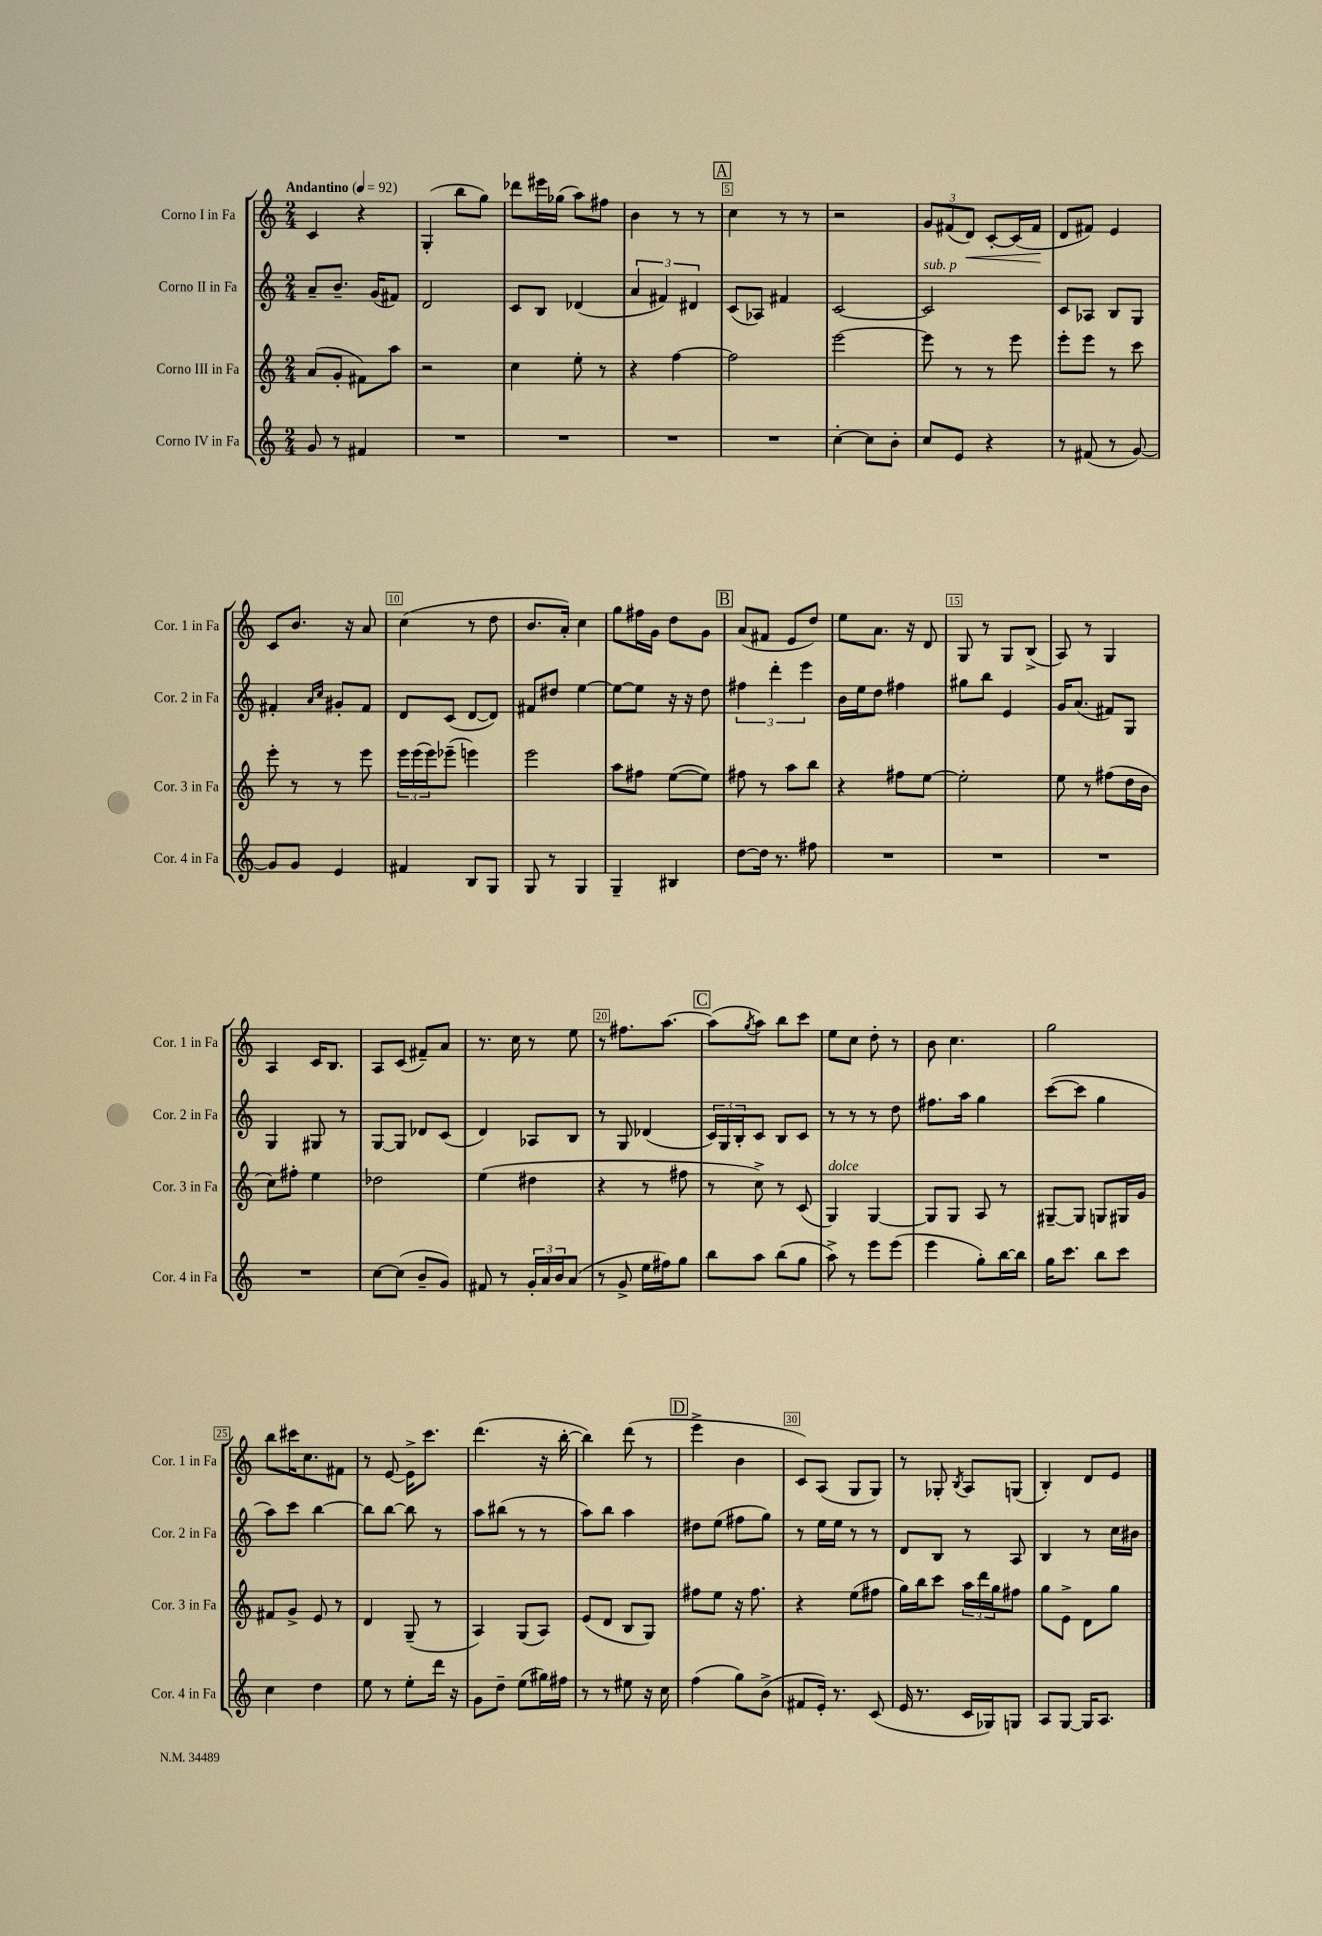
<<
\new StaffGroup <<
\new Staff = "s0" \with { instrumentName = "Corno I in Fa" shortInstrumentName = "Cor. 1 in Fa" } {
    \clef treble \key c \major \numericTimeSignature \time 2/4 \tempo "Andantino" 4 = 92
    c'4 r4 |
    g4-.( b''8 g''8) |
    des'''8 eis'''16 ges''16( a''8) fis''8 |
    b'4 r8 r8 |
    \mark \markup { \box "A" } c''4 r8 r8 |
    r2 |
    \tuplet 3/2 { g'8 fis'8( d'8\<) } c'8~-. c'16( fis'16\! |
    d'8 fis'8) e'4 |
    c'8 b'8. r16 a'8 |
    c''4( r8 d''8 |
    b'8. a'16-.) c''4 |
    g''8 fis''16 g'16 d''8 g'8 |
    \mark \markup { \box "B" } a'8( fis'8 e'8 d''8) |
    e''8 a'8. r16 d'8 |
    g8 r8 g8 b8->( |
    a8) r8 g4 |
    a4 c'16 b8. |
    a8 c'8( fis'8--) a'8 |
    r8. c''16 r8 e''8 |
    r8 fis''8. a''8.~ |
    \mark \markup { \box "C" } a''8( \acciaccatura { g''8 } a''8) b''8 c'''8 |
    e''8 c''8 d''8-. r8 |
    b'8 c''4. |
    g''2 |
    b''8 cis'''16 c''8. fis'8 |
    r8 e'8~ e'16-> c'''8. |
    d'''4.( r16 b''16~-. |
    b''4) d'''8( r8 |
    \mark \markup { \box "D" } e'''4-> b'4 |
    c'8) a8( g8 g8) |
    r8 ges8-. \acciaccatura { b8 } a8 g8( |
    b4-.) d'8 e'8 \bar "|." |
}
\new Staff = "s1" \with { instrumentName = "Corno II in Fa" shortInstrumentName = "Cor. 2 in Fa" } {
    \clef treble \key c \major \numericTimeSignature \time 2/4
    a'8-- b'8.-- g'16( fis'8) |
    d'2 |
    c'8 b8 des'4( |
    \tuplet 3/2 { a'4 fis'4) dis'4 } |
    \mark \markup { \box "A" } c'8( aes8) fis'4 |
    c'2~ |
    c'2^\markup { \italic "sub. p" } |
    c'8 aes8 b8 g8 |
    fis'4-. \grace { a'16 c''16 } gis'8-. fis'8 |
    d'8 c'8( d'8~ d'8) |
    fis'8 dis''8 e''4~ |
    e''8~ e''8 r16 r16 d''8 |
    \mark \markup { \box "B" } \tuplet 3/2 { fis''4 d'''4-. e'''4 } |
    b'16 e''16 d''8 fis''4 |
    gis''8 b''8 e'4 |
    g'16 a'8.( fis'8) g8 |
    g4 gis8 r8 |
    g8~ g8 des'8 c'8( |
    d'4) aes8 b8 |
    r8 g8 des'4( |
    \mark \markup { \box "C" } \tuplet 3/2 { c'16) g16 b16-. } c'8 b8 c'8 |
    r8 r8 r8 d''8 |
    fis''8. a''16 g''4 |
    c'''8~( c'''8 g''4 |
    a''8) c'''8 b''4~ |
    b''8 b''8~ b''8 r8 |
    a''8 bis''8( r8 r8 |
    a''8) b''8 a''4 |
    \mark \markup { \box "D" } dis''8 e''8( fis''8 g''8) |
    r8 e''16 e''16 r8 r8 |
    d'8 b8 r8 a8 |
    b4 r8 c''16 bis'16 \bar "|." |
}
\new Staff = "s2" \with { instrumentName = "Corno III in Fa" shortInstrumentName = "Cor. 3 in Fa" } {
    \clef treble \key c \major \numericTimeSignature \time 2/4
    a'8( g'8-. fis'8) a''8 |
    r2 |
    c''4 e''8-. r8 |
    r4 f''4~ |
    \mark \markup { \box "A" } f''2 |
    e'''2~ |
    e'''8 r8 r8 e'''8 |
    e'''8-. e'''8 r8 c'''8 |
    e'''8-. r8 r8 e'''8 |
    \tuplet 3/2 { e'''16 e'''16( e'''16) } ees'''8--( e'''4) |
    e'''2 |
    a''8 fis''8 e''8~( e''8) |
    \mark \markup { \box "B" } fis''8 r8 a''8 b''8 |
    r4 fis''8 e''8~ |
    e''2-. |
    e''8 r8 fis''8( d''16 b'16 |
    c''8) fis''8-. e''4 |
    des''2 |
    e''4( dis''4 |
    r4 r8 fis''8 |
    \mark \markup { \box "C" } r8 c''8->) r8 c'8( |
    g4^\markup { \italic "dolce" }) g4~ |
    g8 g8 a8 r8 |
    gis8~-- gis8 g8 gis16 g'16 |
    fis'8 g'8-> e'8 r8 |
    d'4 g8--( r8 |
    a4) g8( a8) |
    e'8( d'8 b8 g8) |
    \mark \markup { \box "D" } fis''8 e''8 r16 fis''8. |
    r4 e''8( fis''8 |
    g''16) b''16 c'''8 \tuplet 3/2 { a''16 d'''16 g''16 } fis''8 |
    g''8 e'8-> d'8 g''8 \bar "|." |
}
\new Staff = "s3" \with { instrumentName = "Corno IV in Fa" shortInstrumentName = "Cor. 4 in Fa" } {
    \clef treble \key c \major \numericTimeSignature \time 2/4
    g'8 r8 fis'4 |
    R2 |
    R2 |
    R2 |
    \mark \markup { \box "A" } R2 |
    c''4~-. c''8 b'8-. |
    c''8 e'8 r4 |
    r8 fis'8( r8 g'8~) |
    g'8 g'8 e'4 |
    fis'4 b8 g8 |
    g8 r8 g4 |
    g4-- bis4 |
    \mark \markup { \box "B" } d''8~ d''16 r8. fis''8 |
    R2 |
    R2 |
    R2 |
    R2 |
    c''8~ c''8( b'8-- g'8) |
    fis'8 r8 \tuplet 3/2 { g'16-. a'16 b'16 } a'8( |
    r8 g'8-> e''16 fis''16) g''8 |
    \mark \markup { \box "C" } b''8 a''8 b''8( g''8 |
    a''8->) r8 e'''8 e'''8( |
    e'''4 g''8-.) b''16~ b''16 |
    g''16 c'''8. b''8 c'''8 |
    c''4 d''4 |
    e''8 r8 e''8-. d'''16 r16 |
    g'8 d''8-- e''8( gis''16) fis''16 |
    r8 r8 eis''8 r16 c''16 |
    \mark \markup { \box "D" } f''4( g''8) b'8->( |
    fis'8 e'16-.) r8. c'8( |
    e'16 r8. c'16 ges16) g8 |
    a8 g8~ g16 a8. \bar "|." |
}
>>
>>
\layout { \context { \Score \override BarNumber.break-visibility = ##(#f #t #t) barNumberVisibility = #(every-nth-bar-number-visible 5) \override BarNumber.stencil = #(make-stencil-boxer 0.1 0.3 ly:text-interface::print) } }
